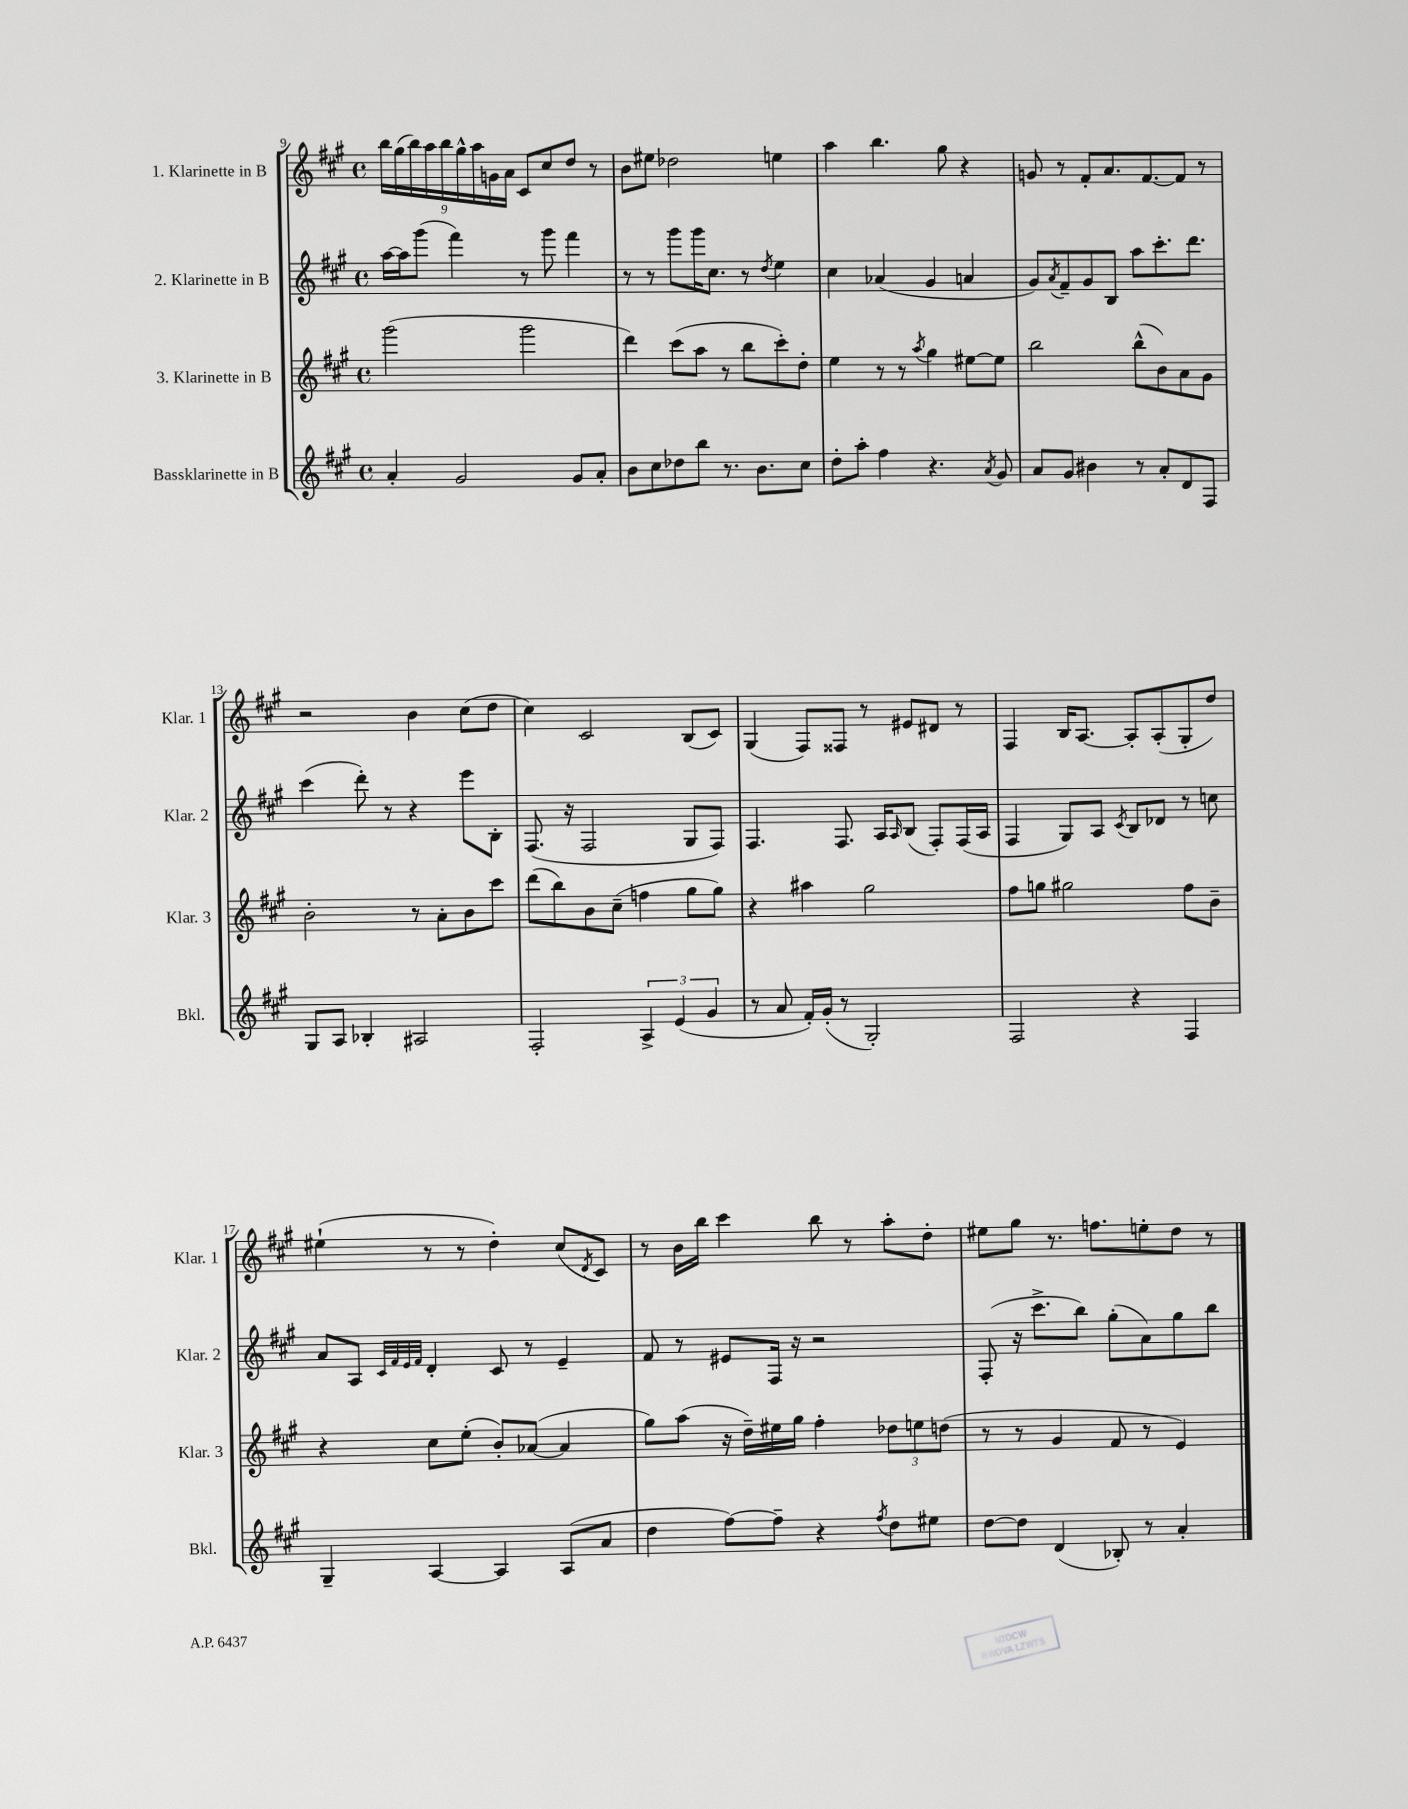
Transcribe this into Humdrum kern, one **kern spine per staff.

**kern	**kern	**kern	**kern
*staff4	*staff3	*staff2	*staff1
*clefG2	*clefG2	*clefG2	*clefG2
*k[f#c#g#]	*k[f#c#g#]	*k[f#c#g#]	*k[f#c#g#]
*M4/4	*M4/4	*M4/4	*M4/4
*met(c)	*met(c)	*met(c)	*met(c)
4a'	(2ggg#	[16aa	18bb
.	.	.	(18gg#
.	.	16aa]	.
.	.	.	18bb)
.	.	(8ggg#	.
.	.	.	18aa
.	.	.	18bb
2g#	.	4fff#)	.
.	.	.	18gg#^^
.	.	.	18aa
.	.	.	18g
.	.	.	18a
.	2ggg#	8r	8c#
.	.	8ggg#	8cc#
8g#	.	4fff#	8dd
8a'	.	.	8r
=	=	=	=
8b	4ddd)	8r	8b
8cc#	.	8r	8ee#
8dd-	(8ccc#	8ggg#	2dd-
8bb	8aa	16ggg#	.
.	.	8.cc#	.
8.r	8r	.	.
.	8bb	8r	.
8.b	.	.	.
.	.	8qdd	.
.	8ccc#')	4ee	4ee
8cc#	8dd'	.	.
=	=	=	=
8dd'	4ee	4cc#	4aa
8aa'	.	.	.
4ff#	8r	(4a-	4.bb
.	8r	.	.
.	8qaa	.	.
4.r	4gg#	4g#	.
.	.	.	8gg#
.	[8ee#	4a	4r
8qa	.	.	.
8g#	8ee#]	.	.
=	=	=	=
8a	2bb	8g#)	8g
.	.	8qa	.
8g#	.	8f#~	8r
4b#	.	8g#	8f#'
.	.	8B	8.a
8r	(8bb^^	8aa	.
.	.	.	[8.f#
8a'	8b)	8.ccc#'	.
8d	8a	.	8f#]
.	.	8.ddd	.
8F#	8g#	.	8r
=	=	=	=
8G#	2b'	(4ccc#	2r
8A	.	.	.
4B-'	.	8ddd')	.
.	.	8r	.
2A#	8r	4r	4b
.	8a'	.	.
.	8b	8eee	(8cc#
.	8ccc#	8B'	8dd
=	=	=	=
2F#'	(8ddd	(8.F#	4cc#)
.	8bb)	.	.
.	.	16r	.
.	8b	2F#	2c#
.	(8cc#~	.	.
6A^	4ff	.	.
(6e	.	.	.
.	8gg#	8G#	(8B
6g#	.	.	.
.	8gg#)	8F#)	8c#)
=	=	=	=
8r	4r	4.F#	(4G#
8a	.	.	.
16f#')	4aa#	.	8F#)
(16g#'	.	.	.
8r	.	8.F#	8F##
2G#')	2gg#	.	8r
.	.	16A	.
.	.	16qqA	.
.	.	(8B	8e#
.	.	8F#')	8d#
.	.	(16F#	8r
.	.	16A	.
=	=	=	=
2F#	8ff#	4F#	4F#
.	8gg	.	.
.	2gg#	8G#)	16B
.	.	.	[8.A
.	.	8A	.
.	.	8qc#	.
4r	.	8B	8A']
.	.	8d-	(8A'
4F#	8ff#	8r	8G#'
.	8b~	8cc	8dd)
=	=	=	=
4G#~	4r	8a	(4ee#`
.	.	8A	.
.	.	32qqc#	.
.	.	32qqf#	.
.	.	32qqe	.
.	.	32qqf#	.
[4A	8cc#	4d'	8r
.	(8ee'	.	8r
4A]	8b')	8c#	4dd')
.	([8a-	8r	.
(8A	4a-]	4e~	(8cc#
.	.	.	8qd
8a	.	.	8c#)
=	=	=	=
4dd	8gg#)	8f#	8r
.	(8aa	8r	16b
.	.	.	16bb
[8ff#)	16r	8e#	4ccc#
.	16dd~)	.	.
8ff#~]	16ee#	16F#	.
.	16gg#	16r	.
4r	4ff#'	2r	8bb
.	.	.	8r
8qff#	.	.	.
8dd	12dd-	.	8aa'
.	12ee	.	.
8ee#	.	.	8dd'
.	(12dd	.	.
=	=	=	=
[8dd	8r	(8F#'	8ee#
8dd]	8r	16r	8gg#
.	.	8.ccc#^	.
(4d	4g#	.	8.r
.	.	8bb)	.
.	.	.	8.ff
8B-')	8f#	(8gg#'	.
8r	8r	8a)	8ee'
4a'	4e)	8gg#	8dd
.	.	8bb	8r
==	==	==	==
*-	*-	*-	*-
